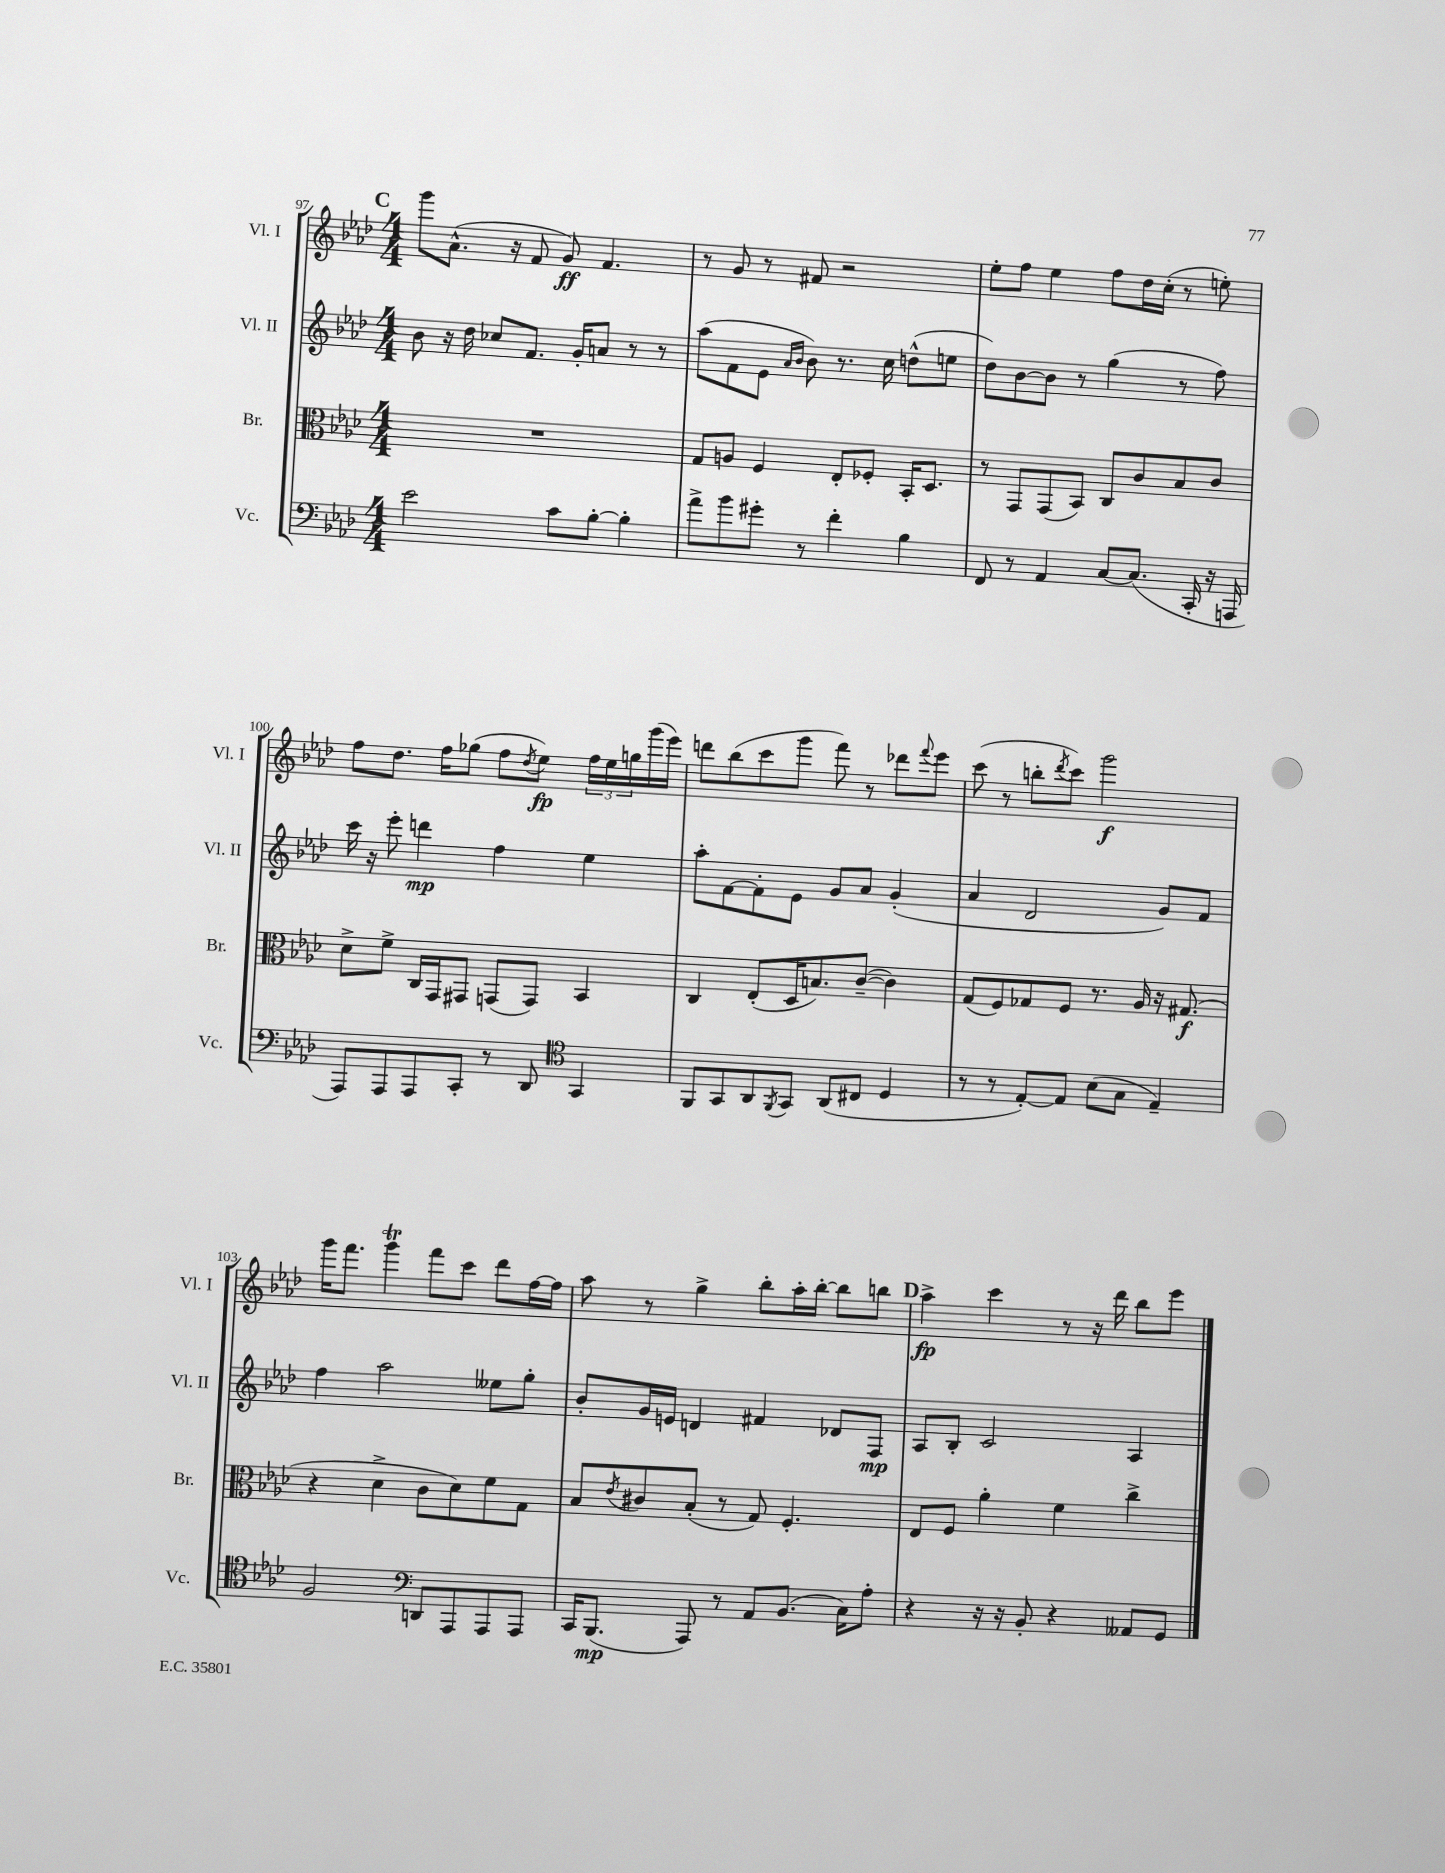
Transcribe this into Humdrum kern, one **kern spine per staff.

**kern	**kern	**kern	**kern
*staff4	*staff3	*staff2	*staff1
*clefF4	*clefC3	*clefG2	*clefG2
*k[b-e-a-d-]	*k[b-e-a-d-]	*k[b-e-a-d-]	*k[b-e-a-d-]
*M4/4	*M4/4	*M4/4	*M4/4
2e-	1r	8b-	8ggg
.	.	16r	(8.a-^^
.	.	16dd-	.
.	.	8cc-	.
.	.	.	16r
.	.	8.f	8f
8c	.	.	8g)
.	.	16g'	.
[8B-'	.	8a	4.f
4B-']	.	8r	.
.	.	8r	.
=	=	=	=
8a-^	8G	(8aa-	8r
8b-	8A	8f	8g
8g#'	4F	8e-	8r
.	.	16qqa-	.
.	.	16qqb-	.
8r	.	8b-)	8f#
4f'	8E-'	8.r	2r
.	8F-'	.	.
.	.	16cc	.
4B-	16BB-'	(8dd^^	.
.	8.D-	.	.
.	.	8ee	.
=	=	=	=
8FF	8r	8dd-)	8ee-'
8r	8GG	[8b-	8ff
4AA-	(8GG	8b-]	4ee-
.	8BB-)	8r	.
[8C	8C	(4gg	8ff
(8.C]	8c	.	16dd-
.	.	.	(16cc'
.	8B-	8r	8r
16CC'	.	.	.
16r	8c	8ff)	8ee')
16AAA	.	.	.
=	=	=	=
8AAA-)	8d-^	16ccc	8ff
.	.	16r	.
8AAA-	8f^	8eee-'	8.dd-
8AAA-	16C	4ddd	.
.	16GG	.	16ff
8CC'	8GG#	.	(8gg-
8r	(8GG	4ff	8ff
.	.	.	8qdd-
8DD-	8GG)	.	8ee-)
*clefC4	*	*	*
4GG	4BB-	4ee-	24ff
.	.	.	24ee-
.	.	.	24gg
.	.	.	(16ggg
.	.	.	16eee-)
=	=	=	=
8FF	4C	8aa-'	8ddd
8GG	.	[8f	(8bb-
8AA-	(8E-'	8f']	8ccc
8qFF	.	.	.
8GG	16D-	8e-	8ggg
.	8.B)	.	.
(8AA-	.	8g	8fff)
8C#	([8c~	8a-	8r
4D-	4c])	(4g'	8ddd-
.	.	.	8qqfff
.	.	.	8eee-
=	=	=	=
8r	(8G	4a-	(8ccc
8r	8F)	.	8r
[8E-')	8G-	2d-	8bb'
.	.	.	8qddd-
8E-]	8F	.	8ccc)
(8B-	8.r	.	2ggg
8G	.	.	.
.	16A-	.	.
4E-~)	16r	8g)	.
.	(8.G#	.	.
.	.	8f	.
=	=	=	=
2F	4r	4ff	16ggg
.	.	.	8.fff
.	4d-^	2aa-	4ggg
*clefF4	*	*	*
8DD	8c	.	8fff
8AAA-	8d-)	.	8ccc
8AAA-	8f	8ee--	8ddd-
8AAA-	8G	8gg'	[16ff
.	.	.	16ff]
=	=	=	=
16CC	8B-	8b-'	8aa-
(8.BBB-	.	.	.
.	8qe-	.	.
.	8c#	16g	8r
.	.	16e	.
8AAA-)	(8B-'	4d	4gg^
8r	8r	.	.
8AA-	8G)	4f#	8bb-'
(8.BB-	4.F'	.	16aa-'
.	.	.	[16bb-'
.	.	8d-	8bb-]
16C)	.	.	.
8A-'	.	8F	8bb
=	=	=	=
4r	8E-	8A-	4aa-^
.	8F	8B-'	.
16r	4a-'	2c	4ccc
16r	.	.	.
8BB-'	.	.	.
4r	4f	.	8r
.	.	.	16r
.	.	.	16ddd-
8AA--	4cc^	4A-	8bb-
8GG	.	.	8eee-
==	==	==	==
*-	*-	*-	*-
